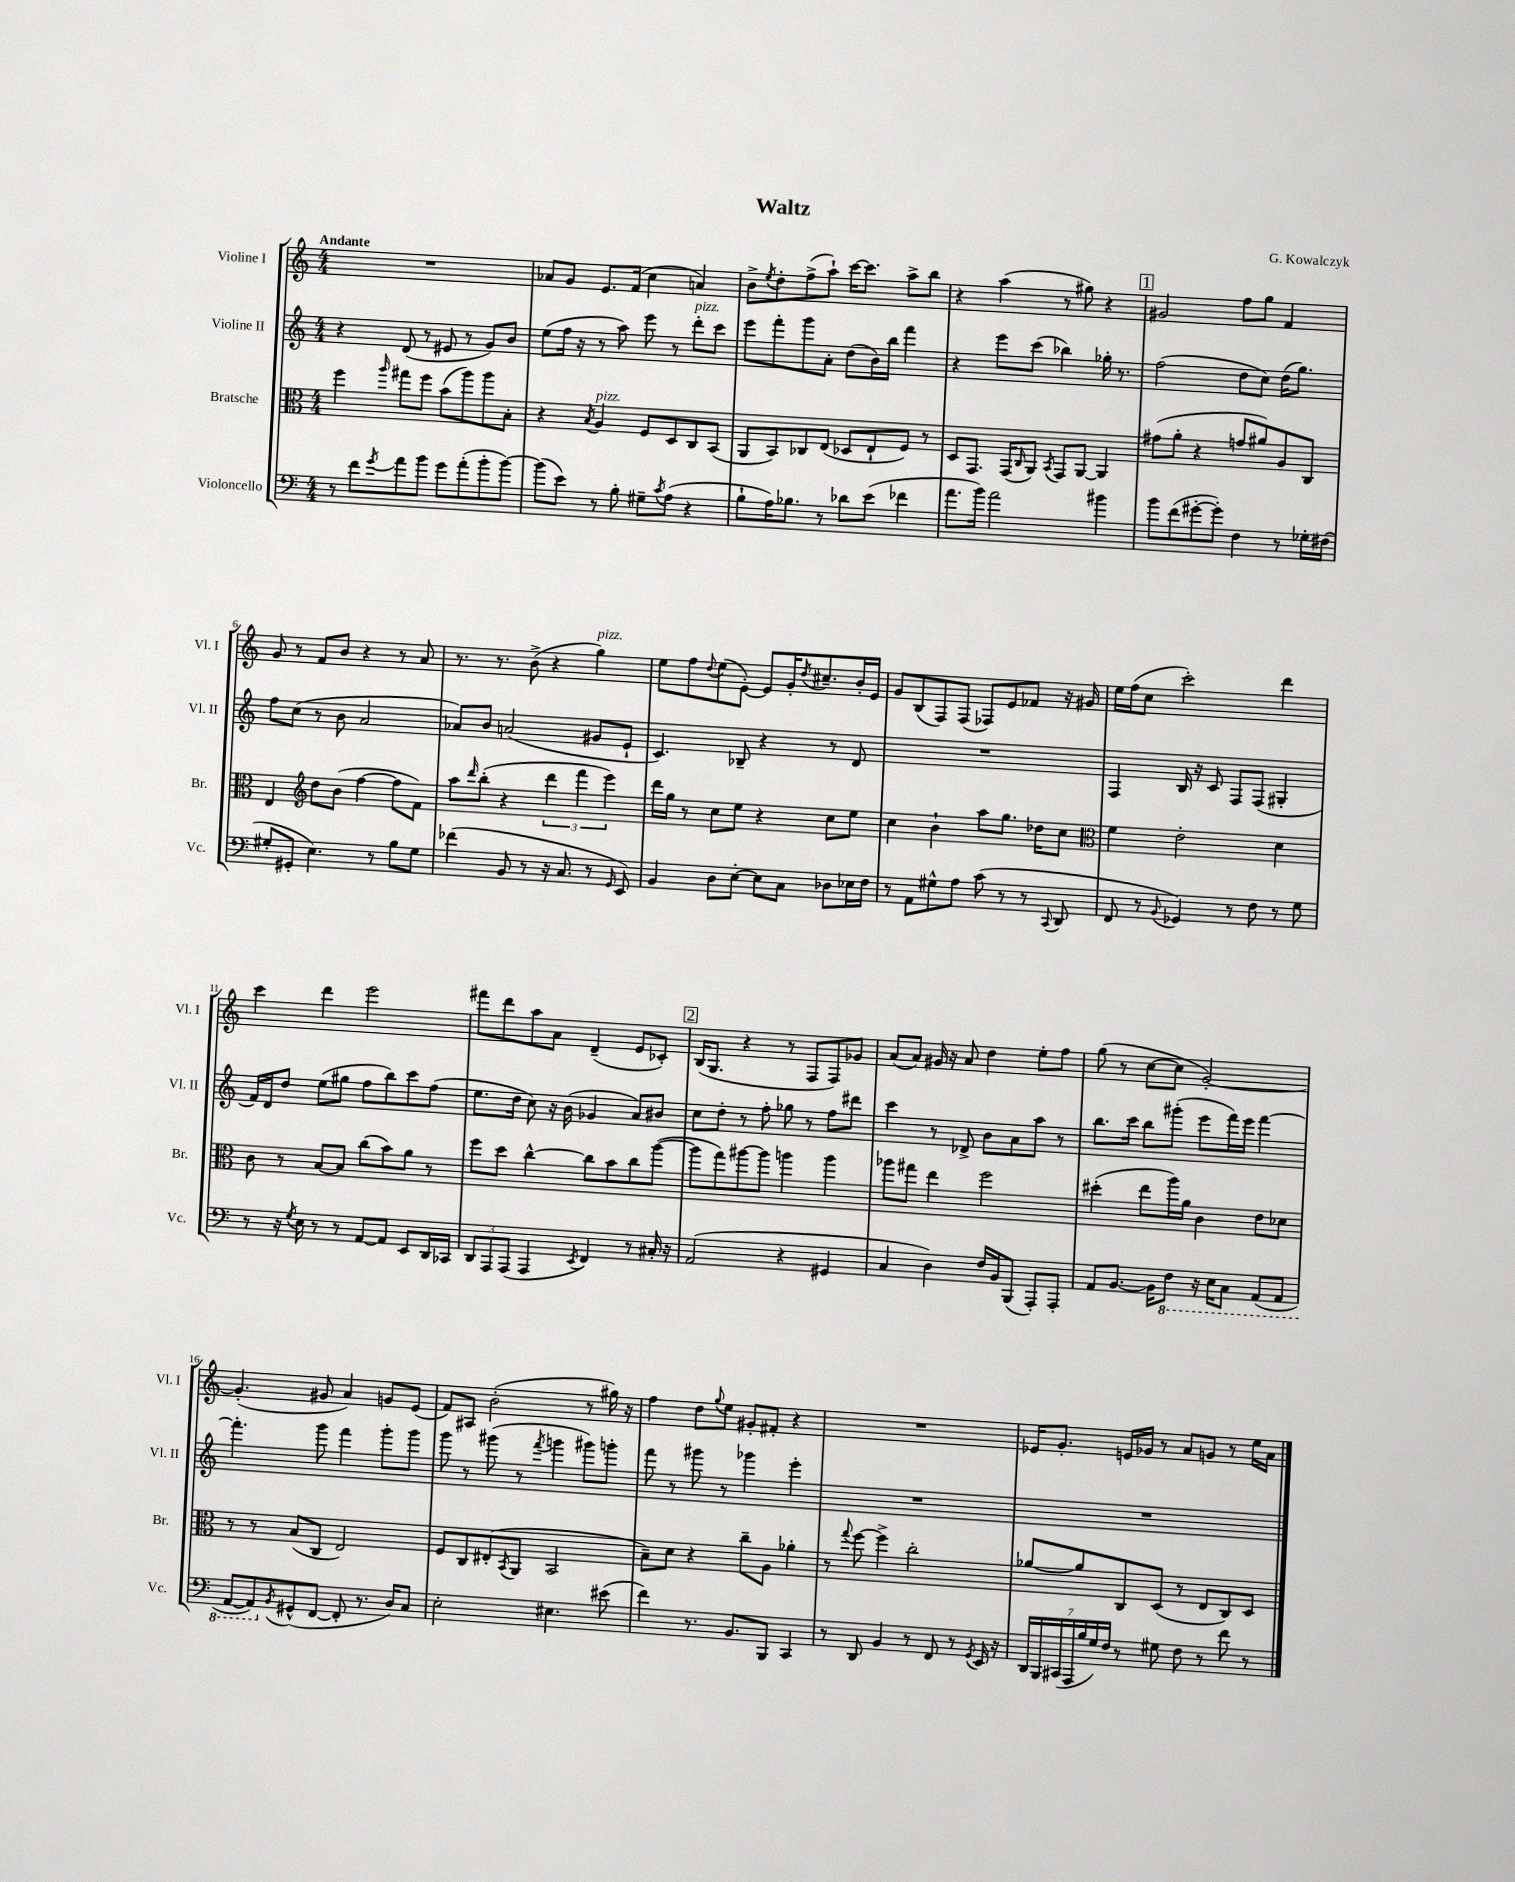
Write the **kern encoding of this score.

**kern	**kern	**kern	**kern
*staff4	*staff3	*staff2	*staff1
*clefF4	*clefC3	*clefG2	*clefG2
*k[]	*k[]	*k[]	*k[]
*M4/4	*M4/4	*M4/4	*M4/4
8r	4ff\	4r	1r
8f\L	.	.	.
8qg/	16qqaa/	.	.
8a\	8gg#\L	(8d/	.
8b\J	8ff\J	8r	.
8g\L	(8b\L	8e#/	.
(8a'\	8aa\)	8r	.
8b'\	8aa\	8g/L)	.
[8b\J)	8B'\J	8b/J	.
=	=	=	=
(8b\]L	4r	(8ee\L	8a-/L
8e\J)	.	16ff\Jk	8g/J
.	.	16r	.
.	8qB/	.	.
8r	4A/	8r	8.e/L
8B'\	.	8aa\)	.
.	.	.	(16f/Jk
8G#~\L	8F/L	8eee\	4cc\
8qc/	.	.	.
(8A\J	8D/	8r	.
4r	8C/	8ddd'\L	4a/)
.	(8BB/J	8ccc\J	.
=	=	=	=
8B`\L	8AA/L	8eee\L	8b^\L
.	.	.	8qee/
16A\K)	8BB/)	8fff'\	8dd'\
8.B-\J	.	.	.
.	8C-/	8ggg\	(8ff^\
8r	(8E/J	8a'\J	8aa`\J)
8d-\L	8D-/L	(8dd\L	[16ccc\LK
.	.	.	8.ccc\]J
(8e\J	8E`/	16b\L)	.
.	.	16bb\JJ	.
4f-\	8F/J)	4fff\	8aa^\L
.	8r	.	8bb\J
=	=	=	=
8.a\L	8D/L	4r	4r
.	8.GG/J	.	.
16b\Jk)	.	.	.
2a\	.	8eee\L	(4aa\
.	(16GG/LK	.	.
.	16qqC/	.	.
.	8AA/J)	(8ccc\J	.
.	8qBB/	.	.
.	8GG/L	4bb-\)	8r
.	[8AA/J	.	8gg#\)
4b#\	4AA/]	16gg-'\	4r
.	.	8.r	.
=	=	=	=
8b\L	(8g#\L	(2ff\	2g#/
(8f\	8a'\J	.	.
[8g#'\	4r	.	.
8g#'\]J)	.	.	.
4F\	8g/L	8dd\L	8ff\L
.	8a#/)	8cc\J)	8gg\J
8r	8A/	(16dd\LK	4f/
.	.	8.gg\J)	.
16G-'\LL	8C/J	.	.
(16F#\JJ	.	.	.
=	=	=	=
8G#'/L	4E/	8ff\L	8g/
8GG#'/J	.	(8cc\J	8r
*	*clefG2	*	*
4.E\)	8dd\L	8r	8f/L
.	(8b\J	8b\	8b/J
.	[4ff\	2a/	4r
8r	.	.	.
8B\L	8ff\]L	.	8r
8G#\J	8f\J)	.	8a/
=	=	=	=
(4f-\	8aa\L	8a-/L)	8.r
.	16qqddd/	.	.
.	(8bb'\J	8b/J	.
.	.	.	8.r
8BB/	4r	(2a/	.
8r	.	.	(8b^\
16r	6ddd\	.	4r
8.C/	.	.	.
.	6fff\	.	.
8r	.	8g#/L	4gg\)
.	6eee\)	.	.
16qqGG/	.	.	.
8EE/)	.	8e`/J	.
=	=	=	=
4BB/	16ddd\LL	4.c/)	8ee\L
.	16gg\JJ	.	.
.	8r	.	8ff\
.	.	.	8qqdd/
8D\L	8cc\L	.	(8ee\
[8E'\J	8ee\J	8B-~/	[8e'\J)
8E\]L	4r	4r	8e/]L
8C\J	.	.	16g'/K
.	.	.	8qdd/
.	.	.	8.cc#~/
8D-\L	8cc\L	8r	.
16E-\L	8ee\J	8d/	16b'/L
16F\JJ	.	.	16e/JJ
=	=	=	=
8r	4cc\	1r	8g/L
8AA\L	.	.	(8B/
8G#^^\	4b`\	.	8F/)
8A\J	.	.	(8F/J
(8c\	8aa\L	.	8F-/L)
8r	8.gg\J	.	8e/
8r	.	.	8f-/J
.	16dd-\LK	.	.
8qqCC/	.	.	.
8DD/	8cc\J	.	16r
.	.	.	16g#/
=	=	=	=
*	*clefC3	*	*
8FF/	4f\	4F/	16ee\LL
.	.	.	(16ff\J
8r	.	.	8cc\J
8qqBB/	.	.	.
4GG-/)	2e'\	16B/	2ccc'\)
.	.	16r	.
.	.	8c/	.
8r	.	8F/L	.
8F\	.	(8F/J	.
8r	4d\	4G#'/	4ddd\
8G\	.	.	.
=	=	=	=
8r	8c\	16f/LL)	4ccc\
.	.	16d/J	.
16r	8r	8dd/J	.
8qG/	.	.	.
16E\	.	.	.
8r	[8B/L	(8ee\L	4ddd\
8r	8B/]J	8gg#\J	.
[8AA/L	(8cc\L	8ff\L	2eee\
8AA/]J	8b\)	8bb\)	.
8EE/L	8a\J	8ccc\	.
16DD/L	8r	(8ff\J	.
16CC-/JJ	.	.	.
=	=	=	=
12DD/L	8ff\L	8.ee\L	8fff#\L
12AAA/	.	.	.
.	8dd\J	.	8ddd\
(12AAA/J	.	.	.
.	.	16dd\Jk	.
4AAA/	[4cc^^\	8cc\)	8aa\
.	.	16r	8a\J
.	.	(16b\	.
8qEE/	.	.	.
4FF/)	8cc\]L	4g-/	(4d~/
.	8b\	.	.
8r	8cc\	8a/L)	8e/L
16C#'/	([8aa\J	8b#/J	8c-'/J)
16r	.	.	.
=	=	=	=
(2AA/	8aa\]L	8cc\L	(16B/LK
.	.	.	8.G/J
.	8gg\)	8dd'\J	.
.	[8aa#\	8r	4r
.	8aa#\]J	8ff'\	.
4r	4aa\	8gg-\	8r
.	.	8r	8F/L
4GG#/	4aa\	8ff\L	8F/)
.	.	8ddd#\J	8g-/J
=	=	=	=
4C/	8aa-\L	4ccc\	(8a/L
.	8gg#\J	.	8a/J)
4D\)	4ee\	8r	16g#/
.	.	.	16r
.	.	8d-^/	8a/
16F/LL	2ff\	8b\L	4dd\
16BB/J	.	.	.
(8BBB/J	.	8a\	.
8AAA'/L)	.	8aa\J	8ee'\L
8AAA'/J	.	8r	8ff\J
=	=	=	=
8AA/L	(4dd#'\	8.bb\L	(8gg\
[8.BB/J	.	.	8r
.	.	16ccc\Jk	.
.	8ee\L	8bb\L	[8cc\L
16BB\]LK	.	.	.
8FF\J	16aa\L)	(8ggg#'\J	8cc\]J
.	16a\JJ	.	.
16r	4c\	8eee\L	[2g'/)
16EE\LK	.	.	.
8CC\J	.	16fff\L)	.
.	.	16eee\JJ	.
(8AAA/L	8e\L	[4fff\	.
8AAA/J	8d-\J	.	.
=	=	=	=
[8AAA/L	8r	4.fff'\]	(4.g'/]
8AAA/])	8r	.	.
8qBB/	.	.	.
(8GG#^^/	(8B/L	.	.
[8FF/J	8C/J	8ggg\	8g#/
8FF'/]	2E/)	4fff\	4a/)
8.r	.	.	.
.	.	8ggg'\L	8g/L
16D/LK)	.	.	.
8C/J	.	8ggg\J	(8e/J
=	=	=	=
2E'\	8F/L	8ggg\	8f/L)
.	8C/	8r	8A#/J
.	(8E#'/	(8ggg#\	(2b'\
.	8qBB/	.	.
.	8AA/J	8r	.
.	.	8qfff/	.
4.E#\	2BB/	4ggg\	.
.	.	8ggg#\L)	8r
(8e#\	.	8ggg'\J	16gg#\)
.	.	.	16r
=	=	=	=
4f\)	8B~\L)	8fff\	4ff\
.	8d\J	8r	.
8.r	4r	8ggg#\	8dd\L
.	.	.	8qqgg/
.	.	8r	8ee\J
8.BB/L	.	.	.
.	8cc~\L	4ggg-\	8g#'/L
8BBB/J	8A\J	.	8f#'/J
4CC/	4a-'\	4eee'\	4r
=	=	=	=
8r	8r	1r	1r
.	8qqgg/	.	.
8DD/	[8ff\	.	.
4BB/	4ff^\]	.	.
8r	2cc'\	.	.
8FF/	.	.	.
8r	.	.	.
8qGG/	.	.	.
16EE/	.	.	.
16r	.	.	.
=	=	=	=
28DD/LL	[8a-/L	1r	16e-/LK
28BBB/	.	.	.
.	.	.	8.g'/J
(28CC#/	.	.	.
28AAA/	.	.	.
.	8a-/]	.	.
28B/	.	.	.
28G/)	.	.	.
28F/JJ	.	.	.
8r	8C/	.	16e/LL
.	.	.	16g-/JJ
8G#\	(8D/J	.	8r
8F\	8r	.	8a/L
8r	8E/L	.	8g/J
8f\	8C/)	.	8r
8r	8D/J	.	16ee\LL
.	.	.	16a\JJ
==	==	==	==
*-	*-	*-	*-
